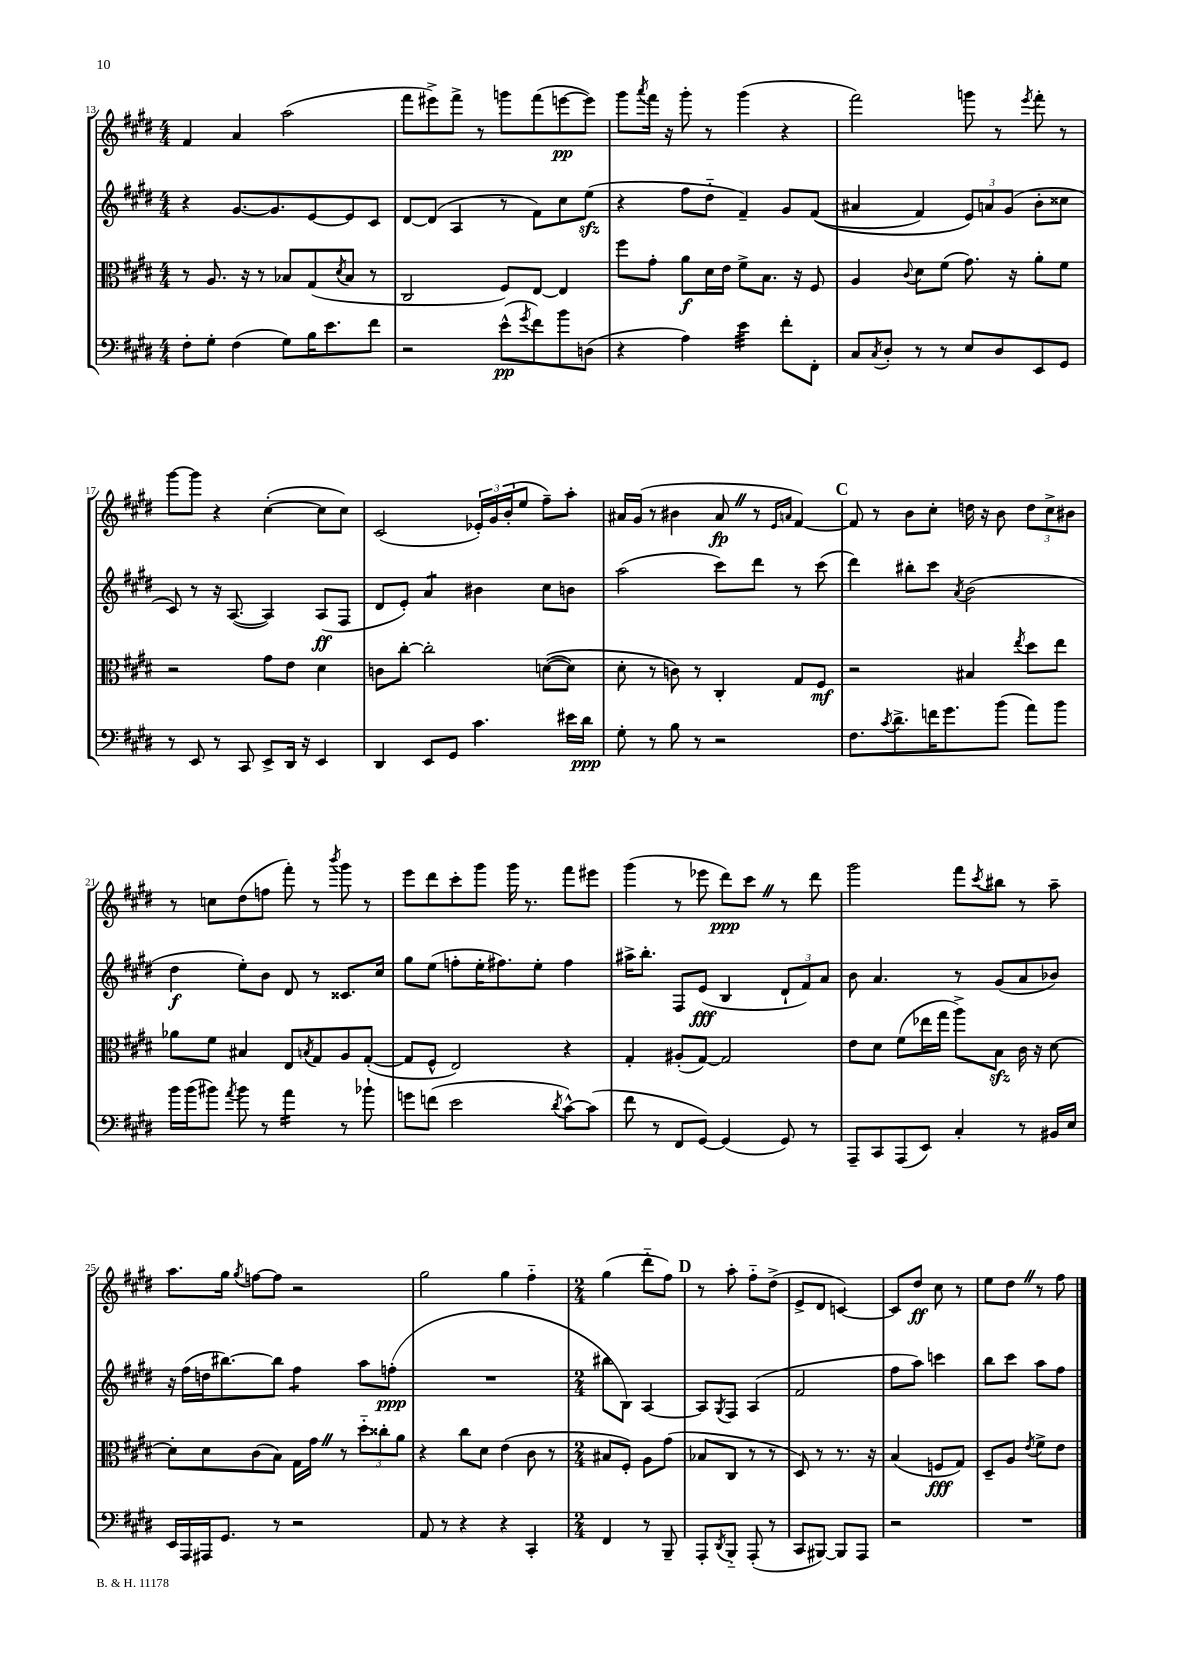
<<
\new StaffGroup <<
\new Staff = "s0" {
    \clef treble \key e \major \numericTimeSignature \time 4/4
    fis'4 a'4 a''2( |
    fis'''8 eis'''8->) fis'''8-> r8 g'''8 fis'''8( e'''8~\pp e'''8) |
    gis'''8 \acciaccatura { a'''8 } fis'''16 r16 gis'''8-. r8 gis'''4( r4 |
    fis'''2) g'''8 r8 \acciaccatura { e'''8 } fis'''8-. r8 |
    gis'''8~ gis'''8 r4 cis''4~-.( cis''8 cis''8) |
    cis'2( \tuplet 3/2 { ees'16-.) gis'16 b'16-.( } e''8 fis''8--) a''8-. |
    ais'16 gis'16( r8 bis'4 ais'8\fp \once \override BreathingSign.text = \markup { \musicglyph "scripts.caesura.straight" } \breathe r8 \grace { e'16 a'16 } fis'4~) |
    \mark \markup { \bold "C" } fis'8 r8 b'8 cis''8-. d''16 r16 b'8 \tuplet 3/2 { d''8 cis''8-> bis'8 } |
    r8 c''8 dis''8( f''8 fis'''8-.) r8 \acciaccatura { b'''8 } gis'''8 r8 |
    e'''8 dis'''8 cis'''8-. gis'''8 gis'''16 r8. fis'''8 eis'''8 |
    gis'''4( r8 ees'''8 dis'''8\ppp) cis'''8 \once \override BreathingSign.text = \markup { \musicglyph "scripts.caesura.straight" } \breathe r8 dis'''8 |
    gis'''2 fis'''8 \acciaccatura { cis'''8 } bis''8 r8 a''8-- |
    a''8. gis''16 \acciaccatura { gis''8 } f''8~ f''8 r2 |
    gis''2 gis''4 fis''4-_ |
    \numericTimeSignature \time 2/4 gis''4( dis'''8-_ fis''8) |
    \mark \markup { \bold "D" } r8 a''8-. fis''8-_ dis''8->( |
    e'8-> dis'8 c'4~) |
    c'8 dis''8\ff cis''8 r8 |
    e''8 dis''8 \once \override BreathingSign.text = \markup { \musicglyph "scripts.caesura.straight" } \breathe r8 fis''8 \bar "|." |
}
\new Staff = "s1" {
    \clef treble \key e \major \numericTimeSignature \time 4/4
    r4 gis'8.~ gis'8. e'8~ e'8 cis'8 |
    dis'8~ dis'8( a4 r8 fis'8) cis''8 e''8\sfz( |
    r4 fis''8 dis''8-_ fis'4--) gis'8 fis'8(\( |
    ais'4 fis'4) \tuplet 3/2 { e'8\) a'8 gis'8( } b'8-. cisis''8 |
    cis'8) r8 r16 a8.~( a4) a8\ff( fis8 |
    dis'8 e'8-.) a'4:8 bis'4 cis''8 b'8 |
    a''2( cis'''8) dis'''8 r8 cis'''8( |
    \mark \markup { \bold "C" } dis'''4) bis''8-. cis'''8 \acciaccatura { a'8 } b'2( |
    dis''4\f e''8-.) b'8 dis'8 r8 cisis'8. cis''16 |
    gis''8 e''8( f''8-. e''16-. fis''8.) e''8-. fis''4 |
    ais''16-> b''8.-. fis8 e'8\fff( b4 \tuplet 3/2 { dis'8-! fis'8) a'8 } |
    b'8 a'4. r8 gis'8( a'8 bes'8) |
    r16 fis''16( d''16 bis''8.~) bis''8 fis''4:8 a''8 f''8-.\ppp( |
    R1 |
    \numericTimeSignature \time 2/4 bis''8 b8) a4~ |
    \mark \markup { \bold "D" } a8 \acciaccatura { gis8 } fis8 a4( |
    fis'2 |
    fis''8 a''8) c'''4 |
    b''8 cis'''8 a''8 fis''8 \bar "|." |
}
\new Staff = "s2" {
    \clef alto \key e \major \numericTimeSignature \time 4/4
    r8 a8. r16 r8 bes8 gis8( \acciaccatura { dis'8 } bes8 r8 |
    cis2 fis8) e8~ e4 |
    fis''8 gis'8-. a'8\f dis'16 e'16 fis'8-> b8. r16 fis8 |
    a4 \appoggiatura { cis'8 } dis'8 fis'8( gis'8.) r16 a'8-. fis'8 |
    r2 gis'8 e'8 dis'4 |
    c'8 cis''8~-. cis''2-. d'8~(\( d'8) |
    dis'8-. r8 c'8\) r8 cis4-. gis8 fis8\mf |
    \mark \markup { \bold "C" } r2 bis4 \acciaccatura { e''8 } dis''8 e''8 |
    aes'8 fis'8 bis4 e8 \acciaccatura { b8 } gis8 a8 gis8~-.( |
    gis8 fis8-^ e2) r4 |
    gis4-. ais8-.( gis8~) gis2 |
    e'8 dis'8 fis'8( ees''16 gis''16 a''8->) b8\sfz cis'16 r16 dis'8~ |
    dis'8-. dis'8 cis'8( b8) gis16 gis'16 \once \override BreathingSign.text = \markup { \musicglyph "scripts.caesura.straight" } \breathe r8 \tuplet 3/2 { dis''8-_ cisis''8-. a'8 } |
    r4 cis''8 dis'8 e'4( cis'8 r8 |
    \numericTimeSignature \time 2/4 bis8 fis8-.) a8 gis'8( |
    \mark \markup { \bold "D" } bes8 cis8 r8 r8 |
    dis8) r8 r8. r16 |
    b4( f8\fff gis8) |
    dis8-- a8 \acciaccatura { e'8 } fis'8-> e'8 \bar "|." |
}
\new Staff = "s3" {
    \clef bass \key e \major \numericTimeSignature \time 4/4
    fis8-. gis8-. fis4( gis8) b16 e'8. fis'8 |
    r2 e'8-^\pp( \acciaccatura { gis'8 } fis'8) b'8 d8( |
    r4 a4) e'4:32 fis'8-. fis,8-. |
    cis8 \acciaccatura { cis8 } dis8-. r8 r8 e8 dis8 e,8 gis,8 |
    r8 e,8 r8 cis,8 e,8-> dis,16 r16 e,4 |
    dis,4 e,8 gis,8 cis'4. eis'16 dis'16\ppp |
    gis8-. r8 b8 r8 r2 |
    \mark \markup { \bold "C" } fis8. \acciaccatura { cis'8 } dis'8.-> f'16 gis'8. b'8( a'8) b'8 |
    b'16 b'16( bis'8) \acciaccatura { a'8 } bis'8 r8 a'4:16 r8 bes'8-! |
    g'8 f'8( e'2 \acciaccatura { dis'8 } cis'8~-^) cis'8( |
    fis'8 r8 fis,8 gis,8~) gis,4( gis,8) r8 |
    a,,8-- cis,8 a,,8( e,8) cis4-. r8 bis,16 e16 |
    e,16 a,,16 ais,,16 gis,8. r8 r2 |
    a,8 r8 r4 r4 cis,4-. |
    \numericTimeSignature \time 2/4 fis,4 r8 b,,8-- |
    \mark \markup { \bold "D" } a,,8-. \acciaccatura { dis,8 } b,,8-_ a,,8-.( r8 |
    cis,8 bis,,8~) bis,,8 a,,8 |
    r2 |
    R2 \bar "|." |
}
>>
>>
\layout { \context { \Score currentBarNumber = #13 } }
